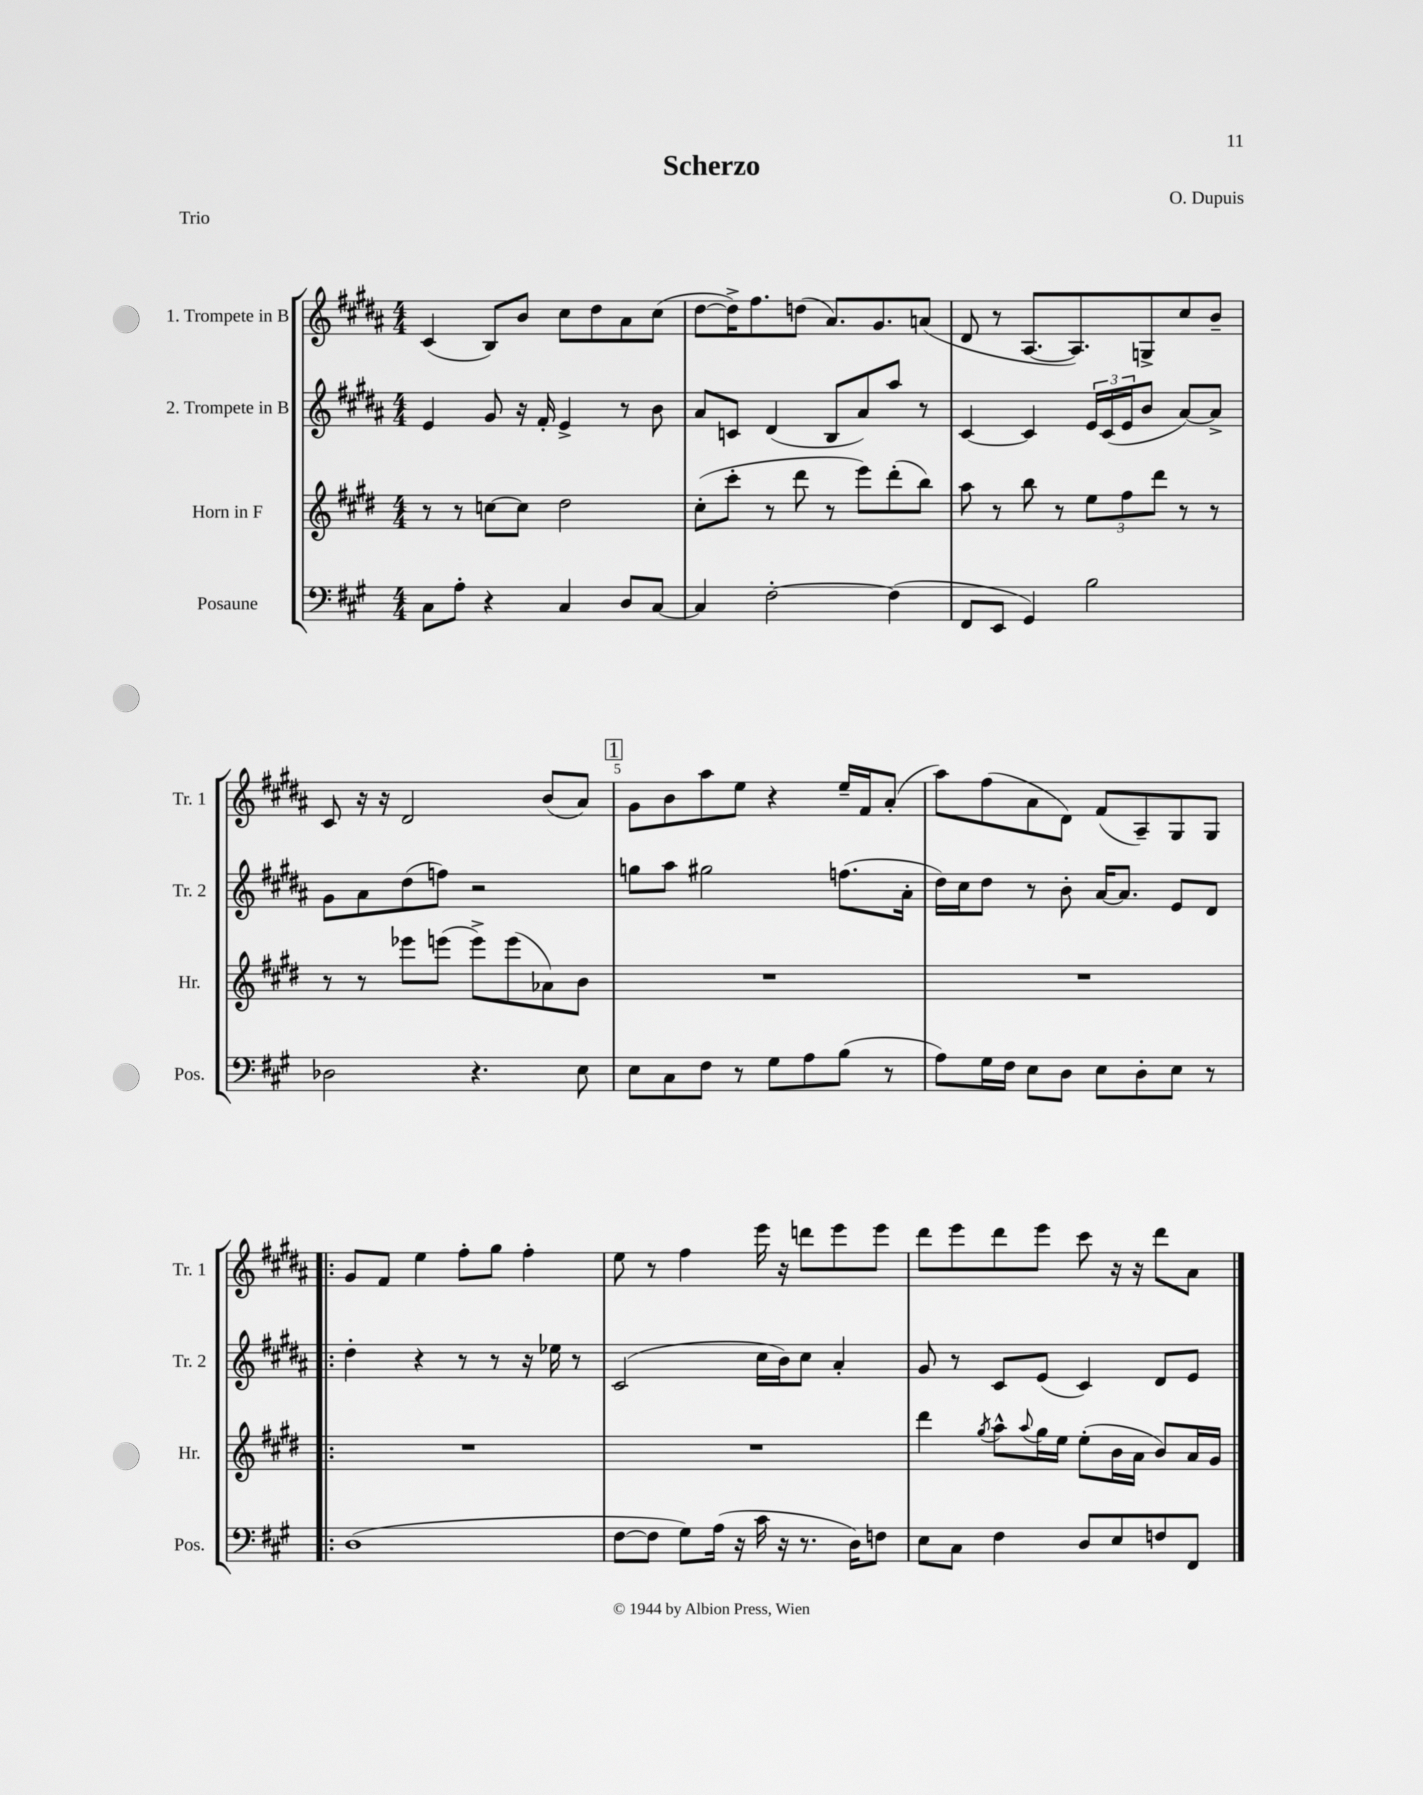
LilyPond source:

\header { title = "Scherzo" composer = "O. Dupuis" piece = "Trio" }
<<
\new StaffGroup <<
\new Staff = "s0" \with { instrumentName = "1. Trompete in B" shortInstrumentName = "Tr. 1" } {
    \clef treble \key b \major \numericTimeSignature \time 4/4
    cis'4( b8) b'8 cis''8 dis''8 ais'8 cis''8( |
    dis''8~ dis''16->) fis''8. d''8( ais'8.) gis'8. a'8( |
    dis'8 r8 ais8.~ ais8.) g8-> cis''8 b'8-- |
    cis'8 r16 r16 dis'2 b'8( ais'8) |
    \mark \markup { \box "1" } gis'8 b'8 ais''8 e''8 r4 e''16-- fis'16 ais'8-.( |
    ais''8) fis''8( ais'8 dis'8) fis'8( ais8--) gis8 gis8 |
    \bar ".|:" gis'8 fis'8 e''4 fis''8-. gis''8 fis''4-. |
    e''8 r8 fis''4 e'''16 r16 d'''8 e'''8 e'''8 |
    dis'''8 e'''8 dis'''8 e'''8 cis'''8 r16 r16 dis'''8 ais'8 \bar "|." |
}
\new Staff = "s1" \with { instrumentName = "2. Trompete in B" shortInstrumentName = "Tr. 2" } {
    \clef treble \key b \major \numericTimeSignature \time 4/4
    e'4 gis'8 r16 fis'16-. e'4-> r8 b'8 |
    ais'8 c'8 dis'4( b8 ais'8) ais''8 r8 |
    cis'4~ cis'4 \tuplet 3/2 { e'16 cis'16( e'16 } b'8 ais'8~) ais'8-> |
    gis'8 ais'8 dis''8( f''8) r2 |
    \mark \markup { \box "1" } g''8 ais''8 gis''2 f''8.( ais'16-. |
    dis''16) cis''16 dis''8 r8 b'8-. ais'16~ ais'8. e'8 dis'8 |
    \bar ".|:" dis''4-. r4 r8 r8 r16 ees''16 r8 |
    cis'2( cis''16 b'16) cis''8 ais'4-. |
    gis'8 r8 cis'8 e'8( cis'4) dis'8 e'8 \bar "|." |
}
\new Staff = "s2" \with { instrumentName = "Horn in F" shortInstrumentName = "Hr." } {
    \clef treble \key e \major \numericTimeSignature \time 4/4
    r8 r8 c''8~ c''8 dis''2 |
    cis''8-.( cis'''8-. r8 dis'''8 r8 e'''8) dis'''8-.( b''8) |
    a''8 r8 b''8 r8 \tuplet 3/2 { e''8 fis''8 dis'''8 } r8 r8 |
    r8 r8 ees'''8 e'''8( e'''8->) e'''8( aes'8) b'8 |
    \mark \markup { \box "1" } R1 |
    R1 |
    \bar ".|:" R1 |
    R1 |
    dis'''4 \acciaccatura { gis''8 } a''8-^ \appoggiatura { a''8 } gis''16 e''16 e''8-.( b'16 a'16 b'8) a'16 gis'16 \bar "|." |
}
\new Staff = "s3" \with { instrumentName = "Posaune" shortInstrumentName = "Pos." } {
    \clef bass \key a \major \numericTimeSignature \time 4/4
    cis8 a8-. r4 cis4 d8 cis8~ |
    cis4 fis2~-. fis4( |
    fis,8 e,8 gis,4) b2 |
    des2 r4. e8 |
    \mark \markup { \box "1" } e8 cis8 fis8 r8 gis8 a8 b8( r8 |
    a8) gis16 fis16 e8 d8 e8 d8-. e8 r8 |
    \bar ".|:" d1( |
    fis8~ fis8 gis8) a16( r16 cis'16 r16 r8. d16) f8 |
    e8 cis8 fis4 d8 e8 f8 fis,8 \bar "|." |
}
>>
>>
\layout { \context { \Score \override BarNumber.break-visibility = ##(#f #t #t) barNumberVisibility = #(every-nth-bar-number-visible 5) } }
